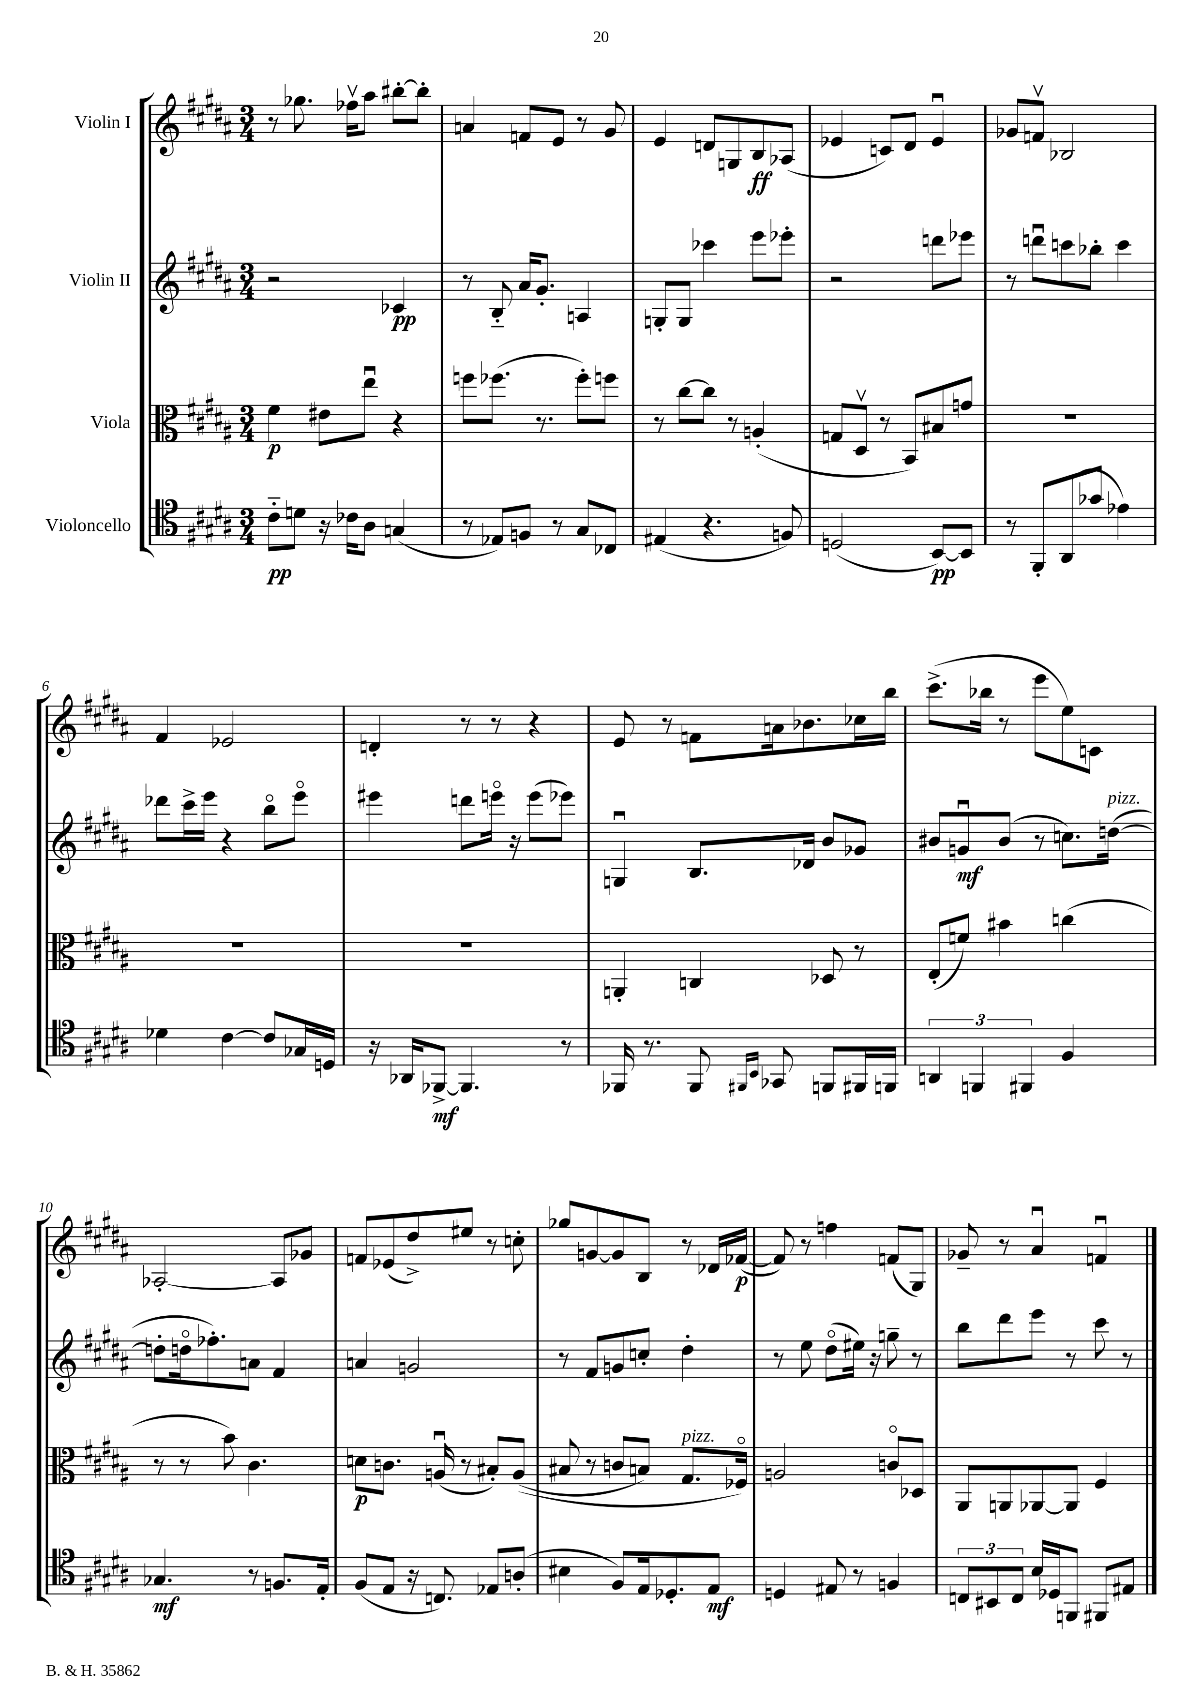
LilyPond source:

<<
\new StaffGroup <<
\new Staff = "s0" \with { instrumentName = "Violin I" } {
    \clef treble \key b \major \numericTimeSignature \time 3/4
    r8 ges''8. fes''16\upbow ais''8 bis''8~-. bis''8-. |
    a'4 f'8 e'8 r8 gis'8 |
    e'4 d'8 g8 b8\ff aes8( |
    ees'4 c'8) dis'8 ees'4\downbow |
    ges'8 f'8\upbow bes2 |
    fis'4 ees'2 |
    d'4-. r8 r8 r4 |
    e'8 r8 f'8 a'16 bes'8. ces''16 b''16 |
    cis'''8.->( bes''16 r8 e'''8 e''8) c'8 |
    aes2~-. aes8 ges'8 |
    f'8 ees'8( dis''8->) eis''8 r8 c''8-. |
    ges''8 g'8~ g'8 b8 r8 des'16 fes'16~\p( |
    fes'8) r8 f''4 f'8( gis8) |
    ges'8-- r8 ais'4\downbow f'4\downbow \bar "|." |
}
\new Staff = "s1" \with { instrumentName = "Violin II" } {
    \clef treble \key b \major \numericTimeSignature \time 3/4
    r2 ces'4\pp |
    r8 b8-_ ais'16 gis'8.-. a4 |
    g8-. g8 ces'''4 e'''8 ees'''8-. |
    r2 d'''8 ees'''8 |
    r8 d'''8\downbow c'''8 bes''8-. c'''4 |
    des'''8 cis'''16-> e'''16 r4 b''8\flageolet e'''8\flageolet |
    eis'''4 d'''8 e'''16\flageolet r16 e'''8( ees'''8) |
    g4\downbow b8. des'16 b'8 ges'8 |
    bis'8 g'8\downbow\mf bis'8( r8 c''8.) d''16~^\markup { \italic "pizz." }( |
    d''8-. d''16\flageolet fes''8.-.) a'8 fis'4 |
    a'4 g'2 |
    r8 fis'8 g'8 c''8-. dis''4-. |
    r8 e''8 dis''8\flageolet( eis''16) r16 g''8-- r8 |
    b''8 dis'''8 e'''8 r8 cis'''8 r8 \bar "|." |
}
\new Staff = "s2" \with { instrumentName = "Viola" } {
    \clef alto \key b \major \numericTimeSignature \time 3/4
    fis'4\p eis'8 e''8\downbow r4 |
    f''8 fes''8.( r8. fes''8-.) f''8 |
    r8 cis''8~ cis''8 r8 a4-.( |
    g8 dis8\upbow r8 b,8) bis8 g'8 |
    R2. |
    R2. |
    R2. |
    a,4-. c4 des8 r8 |
    e8-.( f'8) bis'4 c''4( |
    r8 r8 b'8) cis'4. |
    d'8\p c'8. a16\downbow( r8 bis8-.) a8(\( |
    bis8 r8 c'8 b8) gis8.^\markup { \italic "pizz." } fes16\flageolet\) |
    a2 c'8\flageolet des8 |
    ais,8 a,8 aes,8~ aes,8 fis4 \bar "|." |
}
\new Staff = "s3" \with { instrumentName = "Violoncello" } {
    \clef tenor \key b \major \numericTimeSignature \time 3/4
    cis'8-_\pp d'8 r16 ces'16 ais8 g4( |
    r8 ees8) f8 r8 gis8 ces8 |
    eis4( r4. f8) |
    d2( b,8~\pp) b,8 |
    r8 fis,8-. ais,8( ges'8 ees'4) |
    des'4 cis'4~ cis'8 ges16 d16 |
    r16 aes,16 fes,8~->\mf fes,4. r8 |
    fes,16 r8. fes,8 \grace { fis,16 b,16 } ges,8 f,8 fis,16 f,16 |
    \tuplet 3/2 { a,4 f,4 fis,4 } fis4 |
    ges4.\mf r8 f8. e16-. |
    fis8( e8 r16 c8.) ees8 a8-.( |
    bis4 fis8) e16 des8.-. e8\mf |
    d4 eis8 r8 f4 |
    \tuplet 3/2 { c8 bis,8 c8 } b16 des16 f,8 fis,8 eis8 \bar "|." |
}
>>
>>
